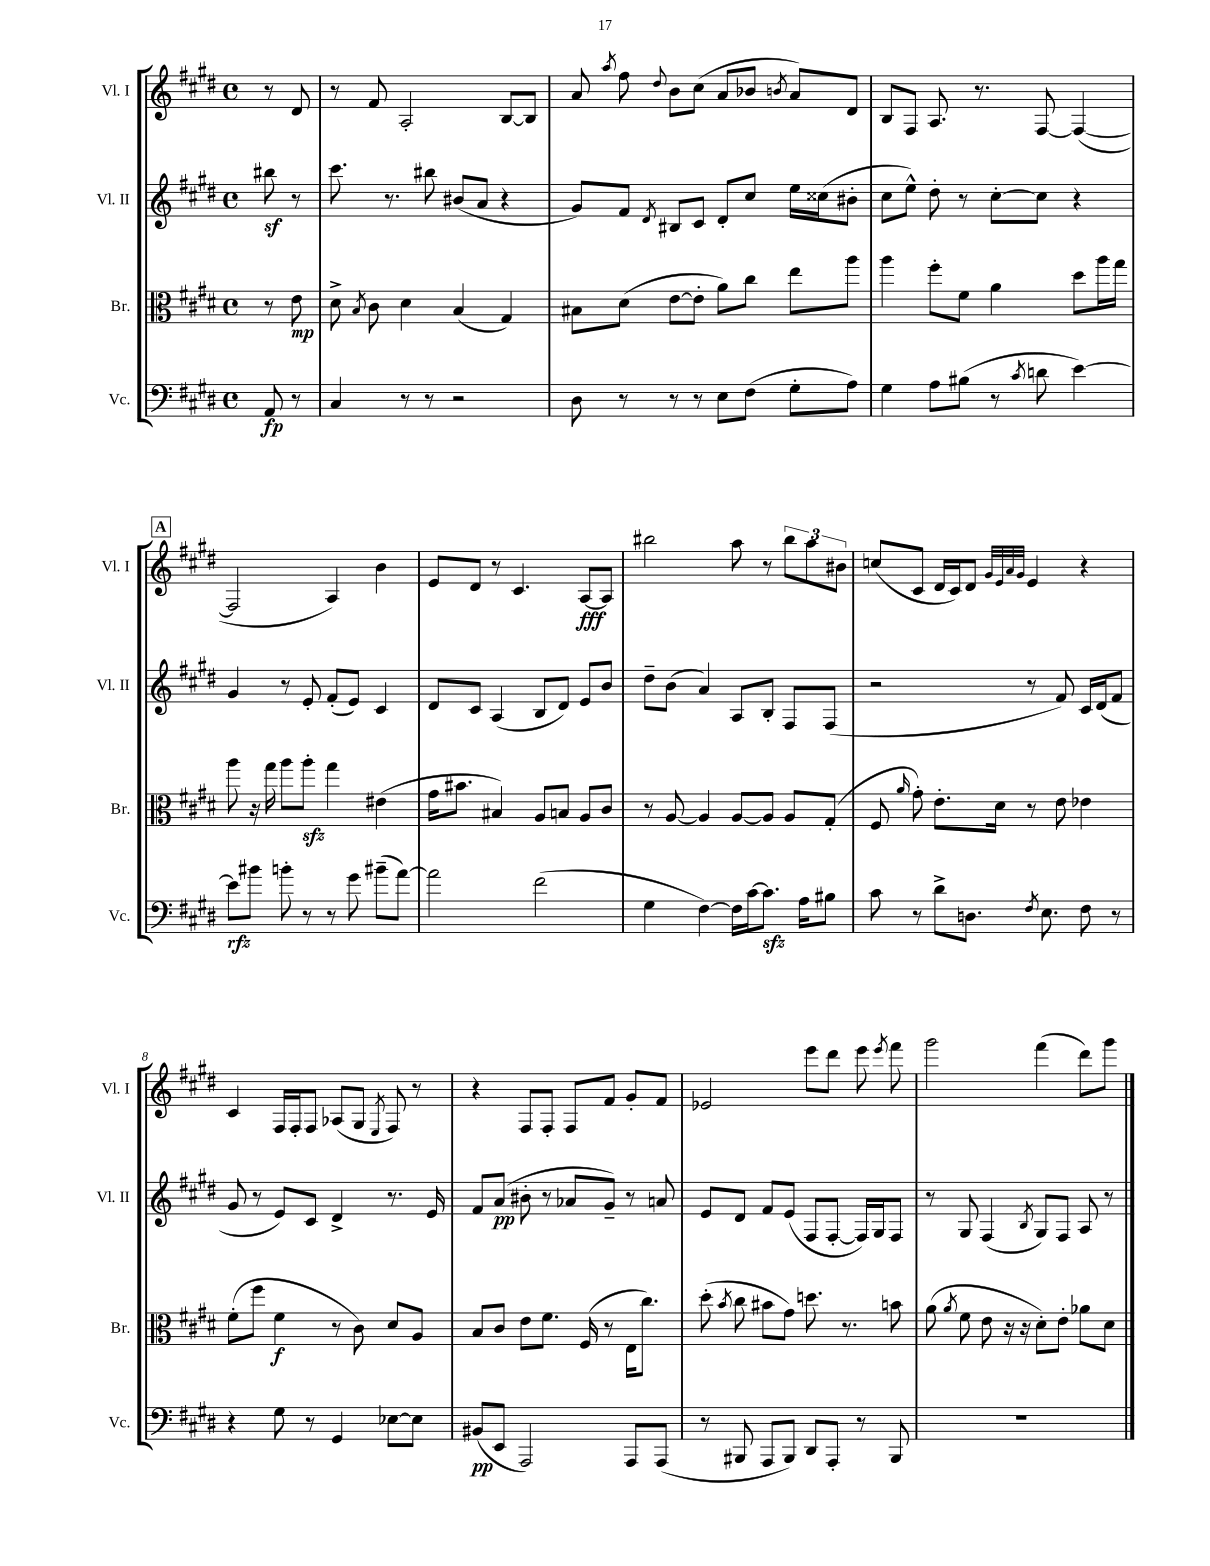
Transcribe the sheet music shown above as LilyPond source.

<<
\new StaffGroup <<
\new Staff = "s0" \with { instrumentName = "Vl. I" shortInstrumentName = "Vl. I" } {
    \clef treble \key e \major \defaultTimeSignature \time 4/4 \partial 4
    \autoBeamOff r8 dis'8 |
    r8 fis'8 a2-. b8[~ b8] |
    a'8 \acciaccatura { a''8 } fis''8 \appoggiatura { dis''8 } b'8[ cis''8]( a'8[ bes'8] \acciaccatura { b'8 } a'8[) dis'8] |
    b8[ fis8] a8. r8. fis8~ fis4~( |
    \mark \markup { \box "A" } fis2 a4) b'4 |
    e'8[ dis'8] r8 cis'4. a8[~\fff a8] |
    bis''2 a''8 r8 \tuplet 3/2 { bis''8[ a''8 bis'8] } |
    c''8[( cis'8] dis'16[ cis'16) dis'8] \grace { gis'32[ e'32 a'32 gis'32] } e'4 r4 |
    cis'4 fis16[ fis16-. fis8] aes8[( gis8] \acciaccatura { e8 } fis8) r8 |
    r4 fis8[ fis8]-. fis8[ fis'8] gis'8[-. fis'8] |
    ees'2 e'''8[ dis'''8] e'''8 \acciaccatura { e'''8 } fis'''8 |
    gis'''2 fis'''4( dis'''8[) gis'''8] \bar "|." |
}
\new Staff = "s1" \with { instrumentName = "Vl. II" shortInstrumentName = "Vl. II" } {
    \clef treble \key e \major \defaultTimeSignature \time 4/4 \partial 4
    \autoBeamOff bis''8\sf r8 |
    cis'''8. r8. bis''8 bis'8[( a'8] r4 |
    gis'8[) fis'8] \acciaccatura { dis'8 } bis8[ cis'8] dis'8[-. cis''8] e''16[ cisis''16( bis'8]-. |
    cis''8[ e''8]-^) dis''8-. r8 cis''8[~-. cis''8] r4 |
    \mark \markup { \box "A" } gis'4 r8 e'8-. fis'8[-.( e'8]) cis'4 |
    dis'8[ cis'8] a4( b8[ dis'8]) e'8[ b'8] |
    dis''8[-- b'8]( a'4) a8[ b8]-. fis8[ fis8]( |
    r2 r8 fis'8) cis'16[ dis'16( fis'8] |
    gis'8 r8 e'8[) cis'8] dis'4-> r8. e'16 |
    fis'8[ a'8]\pp( bis'8-. r8 aes'8[ gis'8]--) r8 a'8 |
    e'8[ dis'8] fis'8[ e'8]( fis8[ fis8]~-. fis16[) gis16 fis8] |
    r8 gis8 fis4( \acciaccatura { b8 } gis8[) fis8] a8 r8 \bar "|." |
}
\new Staff = "s2" \with { instrumentName = "Br." shortInstrumentName = "Br." } {
    \clef alto \key e \major \defaultTimeSignature \time 4/4 \partial 4
    \autoBeamOff r8 e'8\mp |
    dis'8-> \acciaccatura { b8 } cis'8 dis'4 b4( gis4) |
    bis8[ dis'8]( e'8[~ e'8]-. a'8[) cis''8] e''8[ a''8] |
    a''4 fis''8[-. fis'8] a'4 dis''8[ a''16 gis''16] |
    \mark \markup { \box "A" } a''8 r16 gis''16 a''8[ a''8]-.\sfz gis''4 eis'4( |
    gis'16[ bis'8.] bis4) a8[ b8] a8[ cis'8] |
    r8 a8~ a4 a8[~ a8] a8[ gis8]-.( |
    fis8 \grace { a'16 } gis'8-.) e'8.[-. dis'16] r8 e'8 ees'4 |
    fis'8[-.( fis''8] fis'4\f r8 cis'8) dis'8[ a8] |
    b8[ cis'8] e'8[ fis'8.] fis16( r8 e16[ cis''8.]) |
    dis''8-.( \acciaccatura { b'8 } cis''8 bis'8[ gis'8]) d''8. r8. b'8 |
    a'8( \acciaccatura { a'8 } fis'8 e'8 r16 r16 dis'8[-.) e'8]-. aes'8[ dis'8] \bar "|." |
}
\new Staff = "s3" \with { instrumentName = "Vc." shortInstrumentName = "Vc." } {
    \clef bass \key e \major \defaultTimeSignature \time 4/4 \partial 4
    \autoBeamOff a,8\fp r8 |
    cis4 r8 r8 r2 |
    dis8 r8 r8 r8 e8[ fis8]( gis8[-. a8]) |
    gis4 a8[ bis8]( r8 \acciaccatura { cis'8 } d'8 e'4~) |
    \mark \markup { \box "A" } e'8[\rfz bis'8] b'8-. r8 r8 gis'8 bis'8[--( a'8]~) |
    a'2 fis'2( |
    gis4 fis4~) fis16[ cis'16~ cis'8.]\sfz a16[ bis8] |
    cis'8 r8 dis'8[-> d8.] \acciaccatura { fis8 } e8. fis8 r8 |
    r4 gis8 r8 gis,4 ees8[~ ees8] |
    bis,8[\pp( e,8] a,,2) a,,8[ a,,8]( |
    r8 bis,,8 a,,8[ bis,,8]) dis,8[ a,,8]-. r8 bis,,8 |
    R1 \bar "|." |
}
>>
>>
